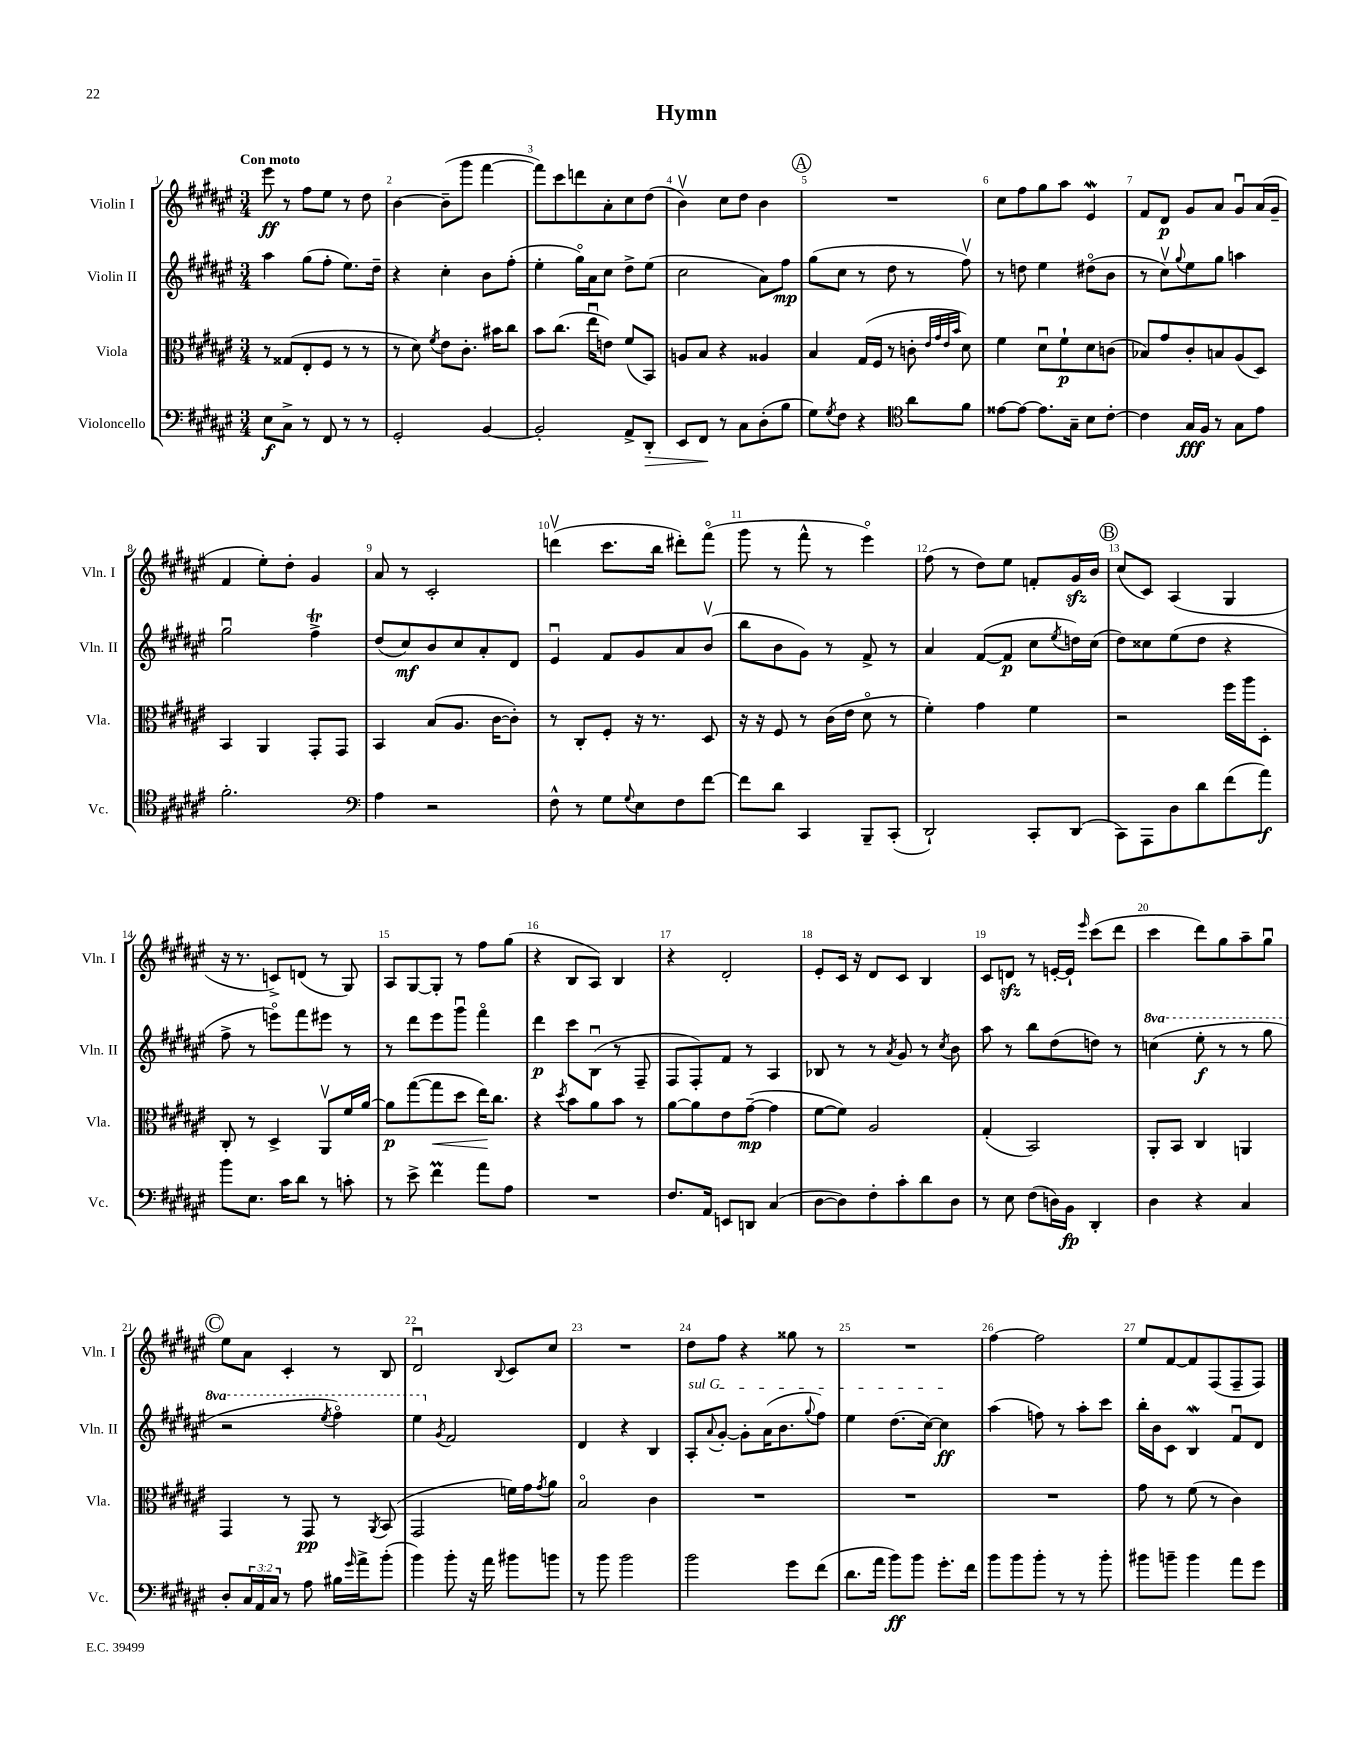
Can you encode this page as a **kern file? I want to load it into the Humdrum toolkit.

**kern	**kern	**kern	**kern
*staff4	*staff3	*staff2	*staff1
*clefF4	*clefC3	*clefG2	*clefG2
*k[f#c#g#d#a#e#]	*k[f#c#g#d#a#e#]	*k[f#c#g#d#a#e#]	*k[f#c#g#d#a#e#]
*M3/4	*M3/4	*M3/4	*M3/4
8E#	8r	4aa#	8eee#
8C#^	(8G##	.	8r
8r	8E#'	(8gg#	8ff#
8FF#	8F#	8ff#'	8ee#
8r	8r	8.ee#)	8r
8r	8r	.	8dd#
.	.	16dd#~	.
=	=	=	=
2GG#'	8r	4r	[4b
.	8d#)	.	.
.	8qf#	.	.
.	8e#	4cc#'	(8b~]
.	8.c#'	.	8ggg#
[4BB	.	8b	[4fff#
.	16b#	.	.
.	8cc#	(8ff#'	.
=	=	=	=
2BB']	8b	4ee#'	8fff#])
.	(8.cc#	.	8ccc#
.	.	16gg#o)	8ddd
.	16ee#u	16a#	.
.	8e)	8cc#	8a#'
8AA#^	(8f#	8dd#^	8cc#
8DD#'	8BB)	(8ee#	(8dd#
=	=	=	=
8EE#	8A	2cc#	4bv)
8FF#	8B	.	.
8r	4r	.	8cc#
8C#	.	.	8dd#
(8D#'	4A##	8a#)	4b
8B	.	8ff#	.
=	=	=	=
8G#)	4B	(8gg#	2.r
8qG#	.	.	.
8F#	.	8cc#	.
4r	(16G#	8r	.
.	16F#	.	.
.	8r	8dd#	.
*clefC4	*	*	*
8a#	8c'	8r	.
.	32qqe#	.	.
.	32qqg#	.	.
.	32qqe#	.	.
.	32qqb	.	.
8f#	8d#)	8ff#v)	.
=	=	=	=
[8e##	4f#	8r	8cc#
8e##_	.	8dd	8ff#
8.e##]	8d#u	4ee#	8gg#
.	8f#`	.	8aa#
16G#~	.	.	.
8B	8d#	(8dd#o	4e#
[8c#'	(8c	8b	.
=	=	=	=
4c#]	8B-)	8r	8f#
.	8g#	8cc#v)	8d#
.	.	8qqgg#	.
16G#	8c#'	8ee#	8g#
16F#	.	.	.
8r	8B	8gg#	8a#
8G#	(8A#	4aa	8g#u
8e#	8D#)	.	(16a#
.	.	.	16g#~
=	=	=	=
2.f#'	4BB	2gg#u	4f#
.	4AA#	.	8ee#')
.	.	.	8dd#'
.	8GG#'	4ff#^	4g#
.	8GG#	.	.
=	=	=	=
*clefF4	*	*	*
4A#	4BB	(8dd#	8a#
.	.	8cc#)	8r
2r	(8B	8b	2c#'
.	8.A#	8cc#	.
.	.	8a#'	.
.	[16c#	.	.
.	8c#'])	8d#	.
=	=	=	=
8F#^^	8r	4e#u	(4dddv
8r	8C#'	.	.
8G#	8F#'	8f#	8.ccc#
8qqG#	.	.	.
8E#	16r	8g#	.
.	8.r	.	16bb
8F#	.	8a#	8ddd#')
[8f#	8D#	(8bv	(8fff#o
=	=	=	=
8f#]	16r	8bb	8ggg#
.	16r	.	.
8d#	8F#	8b	8r
4CC#	8r	8g#)	8fff#^^
.	(16c#	8r	8r
.	16e#	.	.
8BBB~	8d#o	8f#^	4eee#o)
(8CC#'	8r	8r	.
=	=	=	=
2DD#`)	4f#')	4a#	(8ff#
.	.	.	8r
.	4g#	([8f#	8dd#)
.	.	8f#]	8ee#
8CC#'	4f#	8cc#	8f'
.	.	8qee#	.
(8DD#	.	16dd)	16g#
.	.	(16cc#	16b
=	=	=	=
8CC#)	2r	8dd#)	(8cc#
8AAA#	.	8cc##	8c#)
8D#	.	(8ee#	(4A#
8d#	.	8dd#	.
(8f#	16ff#	4r	4G#
.	16aa#	.	.
8a#)	8D#'	.	.
=	=	=	=
8b	8C#'	8ff#^	16r
.	.	.	8.r
8.E#	8r	8r	.
.	4D#^	8eeeo)	8c^)
16c#	.	.	.
8d#	.	8fff#	(8d
8r	8AA#v	8eee#	8r
8c'	16f#	8r	8G#)
.	[16a#	.	.
=	=	=	=
8r	8a#]	8r	8A#
8e#^	([8gg#	8ddd#	[8G#
4f#	8gg#]	8eee#	8G#']
.	8dd#	8ggg#u	8r
8a#	16ee#)	4fff#o	8ff#
.	8.cc#	.	.
8A#	.	.	(8gg#
=	=	=	=
2.r	4r	4ddd#	4r
.	8qdd#	.	.
.	8b	8ccc#	8B
.	8a#	(8Bu	8A#)
.	8b	8r	4B
.	8r	8F#~	.
=	=	=	=
8.F#	[8a#	8F#	4r
.	8a#]	8F#')	.
16AA#	.	.	.
8EE	8e#	8f#	2d#'
8DD	([8g#~	8r	.
(4C#	4g#]	4A#	.
=	=	=	=
[8D#	[8f#	8B-	8e#'
8D#])	8f#])	8r	16c#
.	.	.	16r
8F#'	2A#	8r	8d#
.	.	8qa#	.
8c#'	.	8g#	8c#
8d#	.	8r	4B
.	.	8qcc#	.
8D#	.	8b	.
=	=	=	=
8r	(4G#'	8aa#	8c#
8E#	.	8r	8d
(8F#	2BB)	8bb	8r
16D)	.	(8dd#	[16e'
16BB	.	.	16e`]
.	.	.	16qqeee#
4DD#'	.	8dd)	(8ccc#
.	.	8r	8ddd#
=	=	=	=
4D#	8AA#'	(4ccc	4ccc#
.	8BB	.	.
4r	4C#	8eee#'	8ddd#)
.	.	8r	8gg#
4C#	4AA	8r	8aa#~
.	.	8ggg#	8gg#u
=	=	=	=
8D#'	4GG#	2r	8ee#
24C#	.	.	8a#
24AA#	.	.	.
24C#	.	.	.
8r	8r	.	4c#'
8A#	8GG#	.	.
.	.	8qeee#	.
16B#	8r	4fff#o)	8r
16qqg#	.	.	.
16a#^	.	.	.
.	8qAA#	.	.
(8b'	(8BB	.	8B
=	=	=	=
4b)	2GG#	4eee#	2d#u
.	.	8qg#	.
8b'	.	2f#	.
16r	.	.	.
16a#	.	.	.
.	.	.	8qqB
8b#	16f)	.	8c#
.	16g#	.	.
.	8qg#	.	.
8b	8a#	.	8cc#
=	=	=	=
8r	2Bo	4d#	2.r
8b	.	.	.
2b	.	4r	.
.	4c#	4B	.
=	=	=	=
2b	2.r	8A#'	8dd#
.	.	8qqa#	.
.	.	[8g#'	8ff#
.	.	8g#']	4r
.	.	(16a#	.
.	.	8.b	.
8g#	.	.	8gg##
.	.	8qqgg#	.
(8f#	.	8ff#)	8r
=	=	=	=
8.d#	2.r	4ee#	2.r
16a#	.	.	.
8b)	.	(8.dd#	.
8b	.	.	.
.	.	[16cc#)	.
8.g#'	.	4cc#]	.
16f#	.	.	.
=	=	=	=
8b	2.r	(4aa#	[4ff#
8b	.	.	.
8b'	.	8ff)	2ff#]
8r	.	8r	.
8r	.	8aa#'	.
8b'	.	8ccc#	.
=	=	=	=
8b#	8g#	16bb'	8ee#
.	.	16b	.
8b~	8r	8c#	[8f#
4b	(8f#	4B	8f#]
.	8r	.	(8F#
8a#	4c#)	8f#u	8F#~
8g#	.	8d#	8F#)
==	==	==	==
*-	*-	*-	*-
